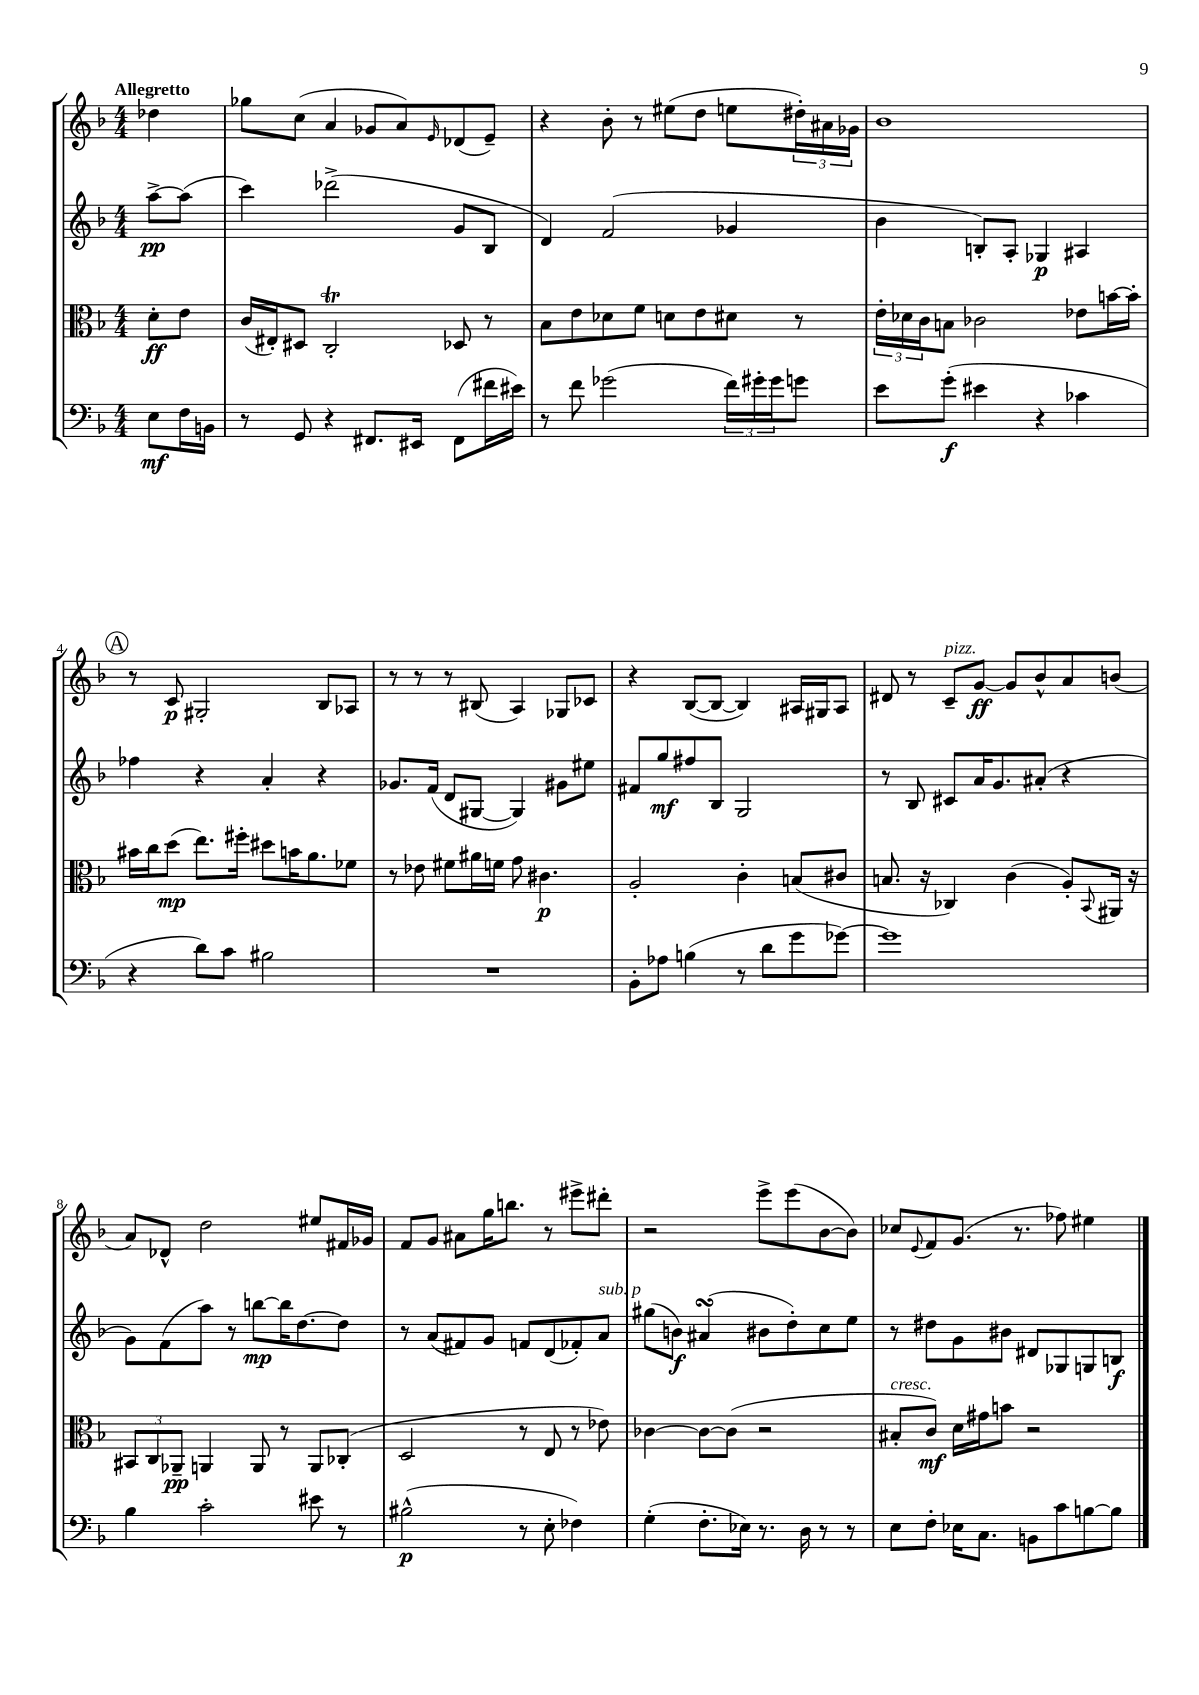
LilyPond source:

<<
\new StaffGroup <<
\new Staff = "s0" {
    \clef treble \key f \major \numericTimeSignature \time 4/4 \partial 4 \tempo "Allegretto"
    des''4 |
    ges''8 c''8( a'4 ges'8 a'8) \grace { e'16 } des'8( e'8--) |
    r4 bes'8-. r8 eis''8( d''8 e''8 \tuplet 3/2 { dis''16-.) ais'16 ges'16 } |
    bes'1 |
    \mark \markup { \circle "A" } r8 c'8\p gis2-. bes8 aes8 |
    r8 r8 r8 bis8( a4) ges8 ces'8 |
    r4 bes8~( bes8~ bes4) ais16 gis16 ais8 |
    dis'8 r8 c'8--^\markup { \italic "pizz." } g'8~\ff g'8 bes'8-^ a'8 b'8( |
    a'8) des'8-^ d''2 eis''8 fis'16 ges'16 |
    f'8 g'8 ais'8 g''16 b''8. r8 eis'''8-> dis'''8-. |
    r2 e'''8-> e'''8( bes'8~ bes'8) |
    ces''8 \appoggiatura { e'8 } f'8 g'8.( r8. fes''8) eis''4 \bar "|." |
}
\new Staff = "s1" {
    \clef treble \key f \major \numericTimeSignature \time 4/4 \partial 4
    a''8~->\pp a''8( |
    c'''4) des'''2->( g'8 bes8 |
    d'4) f'2( ges'4 |
    bes'4 b8-.) a8-. ges4\p ais4 |
    \mark \markup { \circle "A" } fes''4 r4 a'4-. r4 |
    ges'8. f'16( d'8 gis8~ gis4) gis'8 eis''8 |
    fis'8 g''8\mf fis''8 bes8 g2 |
    r8 bes8 cis'8 a'16 g'8. ais'8-.( r4 |
    g'8) f'8( a''8) r8 b''8~\mp b''16 d''8.~ d''8 |
    r8 a'8( fis'8) g'8 f'8 d'8( fes'8-.) a'8^\markup { \italic "sub. p" } |
    gis''8( b'8\f) ais'4\turn( bis'8 d''8-.) c''8 e''8 |
    r8 dis''8 g'8 bis'8 dis'8 ges8 g8 b8\f \bar "|." |
}
\new Staff = "s2" {
    \clef alto \key f \major \numericTimeSignature \time 4/4 \partial 4
    d'8-.\ff e'8 |
    c'16( eis16-.) dis8 c2-.\trill des8 r8 |
    bes8 e'8 des'8 f'8 d'8 e'8 dis'8 r8 |
    \tuplet 3/2 { e'16-. des'16 c'16 } b8 ces'2 ees'8 b'16~ b'16-. |
    \mark \markup { \circle "A" } bis'16 c''16 d''8\mp( e''8.) fis''16-. dis''8 b'16 a'8. fes'8 |
    r8 ees'8 fis'8 ais'16 f'16 g'8 cis'4.\p |
    a2-. c'4-. b8( cis'8 |
    b8. r16 ces4) c'4( a8-.) \appoggiatura { bes,8 } ais,16 r16 |
    \tuplet 3/2 { bis,8 c8 aes,8--\pp } a,4 a,8 r8 a,8 ces8-.( |
    d2 r8 e8 r8 ees'8) |
    ces'4~ ces'8~ ces'8( r2 |
    bis8-.^\markup { \italic "cresc." } c'8\mf) d'16 gis'16 b'8 r2 \bar "|." |
}
\new Staff = "s3" {
    \clef bass \key f \major \numericTimeSignature \time 4/4 \partial 4
    e8\mf f16 b,16 |
    r8 g,8 r4 fis,8. eis,16 fis,8( fis'16 eis'16) |
    r8 f'8 ges'2( \tuplet 3/2 { f'16) gis'16-. gis'16 } g'8 |
    e'8 g'8-.\f( eis'4 r4 ces'4 |
    \mark \markup { \circle "A" } r4 d'8) c'8 bis2 |
    R1 |
    bes,8-. aes8 b4( r8 d'8 g'8 ges'8~) |
    ges'1 |
    bes4 c'2-. eis'8 r8 |
    bis2-^\p( r8 e8-. fes4) |
    g4-.( f8.-. ees16) r8. d16 r8 r8 |
    e8 f8-. ees16 c8. b,8 c'8 b8~ b8 \bar "|." |
}
>>
>>
